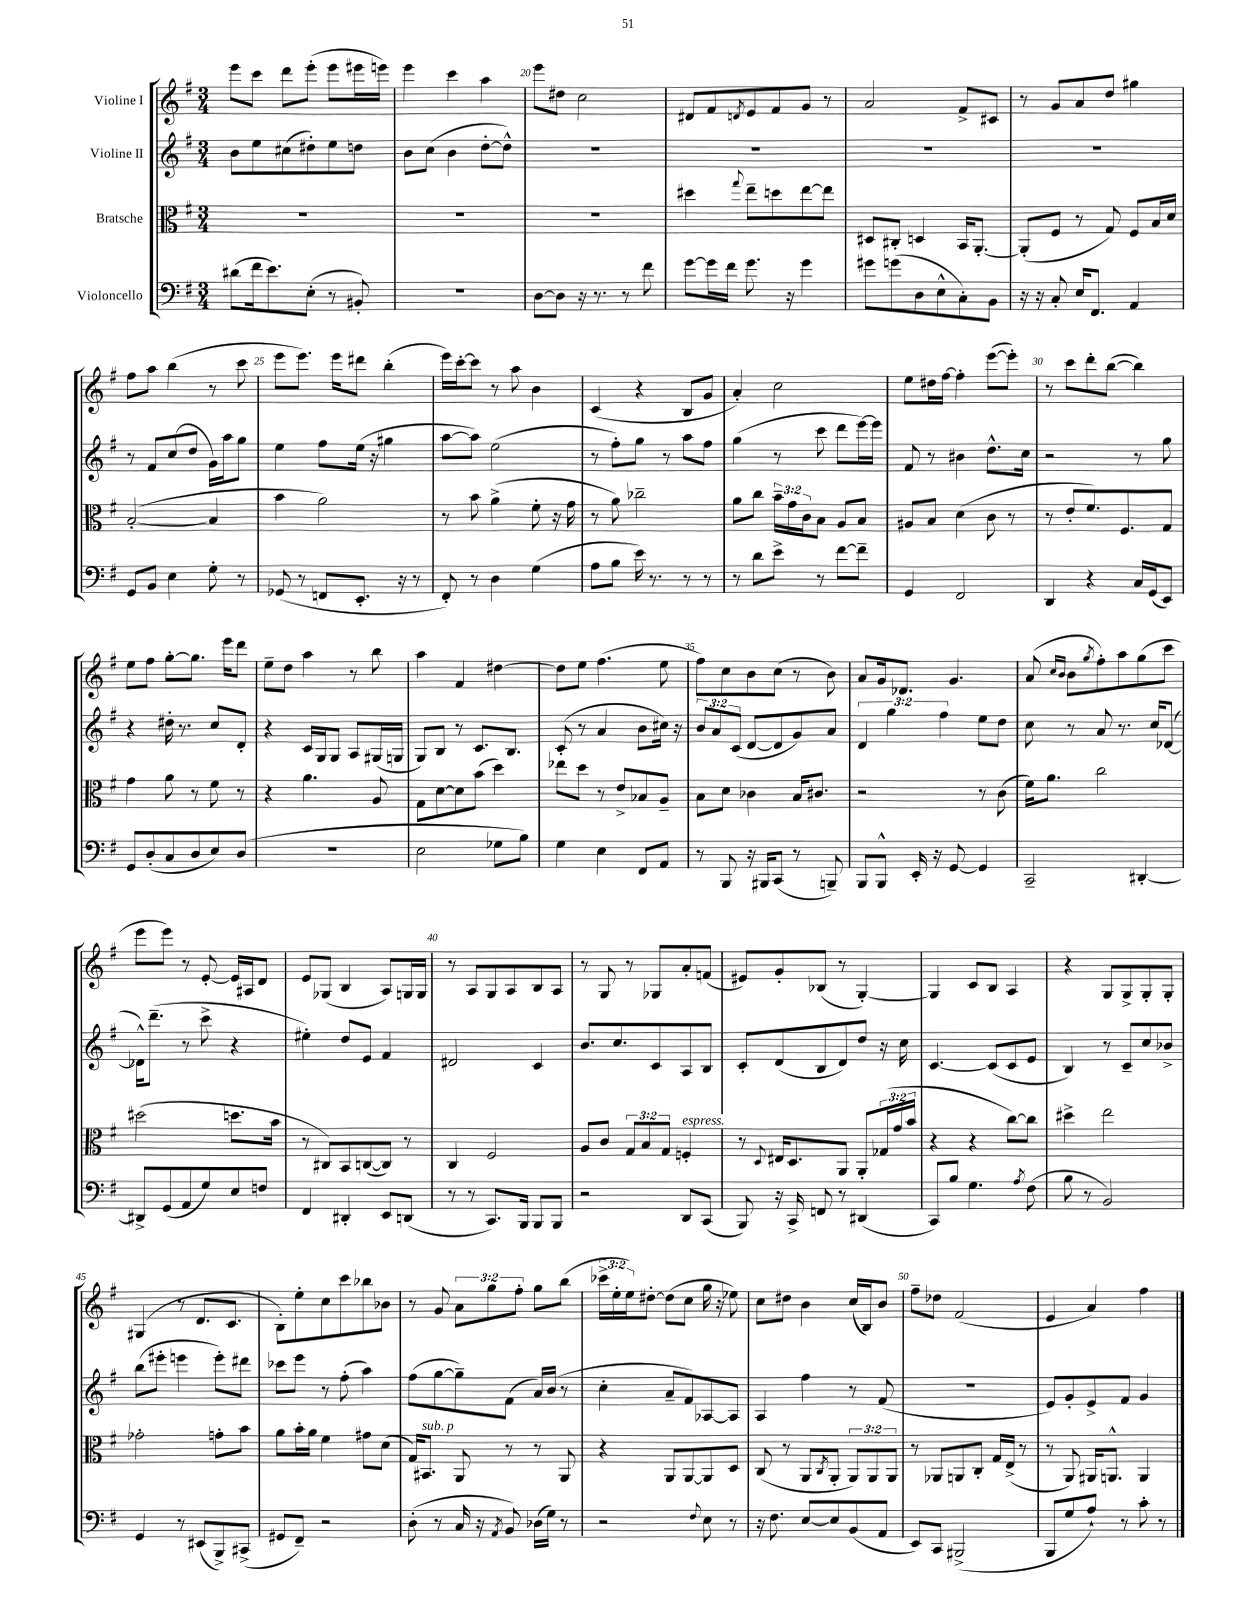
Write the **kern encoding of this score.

**kern	**kern	**kern	**kern
*part4	*part3	*part2	*part1
*staff4	*staff3	*staff2	*staff1
*I"Violoncello	*I"Bratsche	*I"Violine II	*I"Violine I
*clefF4	*clefC3	*clefG2	*clefG2
*k[f#]	*k[f#]	*k[f#]	*k[f#]
*M3/4	*M3/4	*M3/4	*M3/4
=18	=18	=18	=18
(8d#X\L	2.r	8b\L	8eee\L
16f#\k	.	8ee\	8ccc\J
8.e\)	.	.	.
.	.	(8cc#X\	8ddd\L
(8E'\J	.	8dd#X'\)	(8eee'\J
8r	.	8ee\	8eee\L
8BB#X'/)	.	8ddn\J	16eee#X\L
.	.	.	16eeen\JJ)
=19	=19	=19	=19
2.r	2.r	8b\L	4eee\
.	.	(8cc\J	.
.	.	4b\	4ccc\
.	.	[8dd'\L	4aa\
.	.	8dd^^\J])	.
=20	=20	=20	=20
[8D\L	2.r	2.r	8eee\L
8D\J]	.	.	8dd#X\J
16r	.	.	2cc\
8.r	.	.	.
8r	.	.	.
8f#\	.	.	.
=21	=21	=21	=21
[8g\L	4dd#X\	2.r	8d#X/L
16g\L]	.	.	8f#/
16f#\JJ	.	.	.
.	8qqgg/	.	8qdn/
8.g\	8ee~\L	.	8e/
.	8ddn\	.	8f#/
16r	.	.	.
4g\	[8ee\	.	8g/J
.	8ee\J]	.	8r
=22	=22	=22	=22
8g#X\L	8D#X/L	2.r	2a/
(8gn\	8C#X'/J	.	.
8D\	4Dn/	.	.
8E^^\	.	.	.
8C'\)	16BB/KL	.	8f#^/L
.	[8.AA'/J	.	.
8BB\J	.	.	8c#X/J
=23	=23	=23	=23
16r	(8AA'/L]	2.r	8r
16r	.	.	.
8C'/	8F#/J	.	8g/L
16E/KL	8r	.	8a/
8.FF#/J	.	.	.
.	8G/)	.	8dd/J
4AA/	8F#/L	.	4gg#X\
.	16B/L	.	.
.	16d/JJ	.	.
!!LO:LB:g=z
=24	=24	=24	=24
8GG/L	([2B'/	8r	8ff#\L
8BB/J	.	8f#/L	8aa\J
4E\	.	(8cc/	(4bb\
.	.	8dd/J	.
8G'\	4B/]	16g\LL)	8r
.	.	16aa\J	.
8r	.	8gg\J	8ccc\
=25	=25	=25	=25
(8GG-X/	4b\	4ee\	8eee\L
8r	.	.	8.eee\J)
8FFn/L	2a\)	8ff#\L	.
.	.	.	16eee\KL
8.EE'/J	.	(16ee\Jk	8ddd#X\J
.	.	16r	.
.	.	4gg#X\	(4bb'\
16r	.	.	.
8r	.	.	.
=26	=26	=26	=26
8FF#'/)	8r	[8aa\L	16eee\LL)
.	.	.	[16ccc'\J
8r	8b\	8aa\J])	8ccc\J]
4D\	(4a^\	(2ee\	8r
.	.	.	8aa\
(4G\	8f#'\	.	4b\
.	16r	.	.
.	16g\	.	.
=27	=27	=27	=27
8A\L	8r	8r	(4c/
8B\J	8a\)	8ff#'\L)	.
16e\)	2cc-X~\	8gg\J	4r
8.r	.	.	.
.	.	8r	.
8r	.	8aa\L	8B/L
8r	.	8ff#\J	8g/J
=28	=28	=28	=28
8r	8a\L	(4gg\	4a'/)
8d\L	8cc\J	.	.
8e^\J	24b~\LL	8r	2cc\
.	24g\	.	.
.	24c\J	.	.
8r	8B\J	8ccc\	.
[8f#\L	8A/L	8ddd\L	.
8f#~\J]	8B/J	[16eee\L)	.
.	.	16eee\JJ]	.
=29	=29	=29	=29
4GG/	8A#X/L	8f#/	8ee\L
.	8B/J	8r	16dd#X\L
.	.	.	[16ff#\JJ
2FF#/	(4d\	4b#X\	4ff#'\]
.	8c\	8.dd^^\L	([8eee\L
.	8r	.	8eee'\J])
.	.	16cc\Jk	.
=30	=30	=30	=30
4DD/	8r	2r	8r
.	8e'/L	.	8ccc\L
4r	8.f#/)	.	8ddd'\
.	.	.	([8bb\J
.	8.F#/	.	.
16C/LL	.	8r	4bb\])
(16GG/J	.	.	.
8EE/J)	8G/J	8gg\	.
!!LO:LB:g=z
=31	=31	=31	=31
8GG/L	4g\	4r	8ee\L
(8D'/	.	.	8ff#\J
8C/	8a\	16dd#X'\	[8gg'\L
.	.	8.r	.
8D/	8r	.	8.gg\J]
8E/)	8f#\	8cc/L	.
.	.	.	16eee\KL
(8D/J	8r	8d'/J	8ddd\J
=32	=32	=32	=32
2.r	4r	4r	8ee~\L
.	.	.	8dd\J
.	4.a\	16c/LL	4aa\
.	.	16G/J	.
.	.	8G/J	.
.	.	8A/L	8r
.	8A/	(16G#X/L	8bb\
.	.	16Gn/JJ	.
=33	=33	=33	=33
2E\	8G\L	8G/L)	4aa\
.	[8d\	8B/J	.
.	8d\]	8r	4f#/
.	(8b\J	8.c/L	.
8G-X\L	4dd\)	.	[4dd#X\
.	.	8.B/J	.
8B\J)	.	.	.
=34	=34	=34	=34
4G\	8ee-X\L	(8c'/	8dd#\L]
.	8dd\J	8r	8ee\J
4E\	8r	4a/	(4.ff#\
.	8e^/L	.	.
8FF#/L	8B-X/	8b\L	.
8AA/J	8A~/J	16cc#X\Jk)	8ee\
.	.	16r	.
=35	=35	=35	=35
8r	8B\L	12b/L	8ff#\L)
.	.	12a/	.
8BBB/	8d\J	.	8cc\
.	.	(12c/J	.
16r	4c-X\	[8d/L	8b\
16BBB#X/KL	.	.	.
(8CC/J	.	8d/]	(8cc\J
8r	16B/KL	8g/)	8r
.	8.c#X/J	.	.
8BBBn~/)	.	8a/J	8b\)
=36	=36	=36	=36
8BBB/L	2r	6d/	8a/L
8BBB^^/J	.	.	16g/k
.	.	6gg\	.
.	.	.	8.d-X/J
16EE'/	.	.	.
16r	.	.	.
.	.	6ff#\	.
[8GG/	.	.	4.g/
4GG/]	8r	8ee\L	.
.	(8c\	8dd\J	.
=37	=37	=37	=37
2CC~/	16f#\KL)	8cc\	(8a/
.	8.a\J	.	.
.	.	.	16qqcc/LL
.	.	.	16qqb/JJ
.	.	8r	8b\L
.	.	.	8qgg/
.	2cc\	8a/	8ff#'\)
.	.	8.r	8aa\
[4DD#X'/	.	.	(8gg\
.	.	16cc/KL	.
.	.	([8d-X/J	8ccc\J
!!LO:LB:g=z
=38	=38	=38	=38
8DD#X^/L]	(2dd#X\	16d-X^^\KL])	8eee\L
.	.	(8.ddd~\J	.
(8GG/	.	.	8eee\J)
8AA/	.	8r	8r
8G/)	.	8ccc^\	[8e'/
8E/	8.ddn\L	4r	16e/LL]
.	.	.	16A#X/J
8Fn/J	.	.	8d/J
.	16b\Jk	.	.
=39	=39	=39	=39
4FF#/	8r	4ee#X'\)	8e/L
.	8C#X/L)	.	(8G-X/J
4DD#X'/	8BB/	8dd/L	4B/
.	([8Cn/	8e/J	.
8EE/L	8C/J])	4f#/	8A/L)
(8DDn/J	8r	.	16Gn/L
.	.	.	16G/JJ
=40	=40	=40	=40
8r	4C/	2d#X/	8r
8r	.	.	8A/L
8.CC/L)	2F#/	.	8G/
.	.	.	8A/
16BBB/Jk	.	.	.
8BBB/L	.	4c/	8B/
8BBB/J	.	.	8A/J
=41	=41	=41	=41
2r	8A/L	8.b/L	8r
.	8c/J	.	8G/
.	.	8.cc/	.
.	12G/L	.	8r
.	12B/	.	.
.	.	8c/	8G-X/L
.	12G/J	.	.
!	!LO:TX:a:i:t=espress.	!	!
8DD/L	4Fn'/	8A/	8a'/
(8CC/J	.	8B/J	(8fn/J
=42	=42	=42	=42
8BBB/)	8r	8c'/L	8e#X/L)
.	8qqD/	.	.
16r	16E#X/KL	(8d/	8g'/
16CC^/	8.D/	.	.
8FFn/	.	8B/	(8B-X/J
8r	8AA/J	8d/)	8r
(4DD#X/	8AA'/L	8dd/J	[4G'/)
.	(24G-X/L	16r	.
.	24g/	.	.
.	.	16cc\	.
.	24b/JJ	.	.
=43	=43	=43	=43
8CC/L)	4r	[4.c/	4G/]
8B/J	.	.	.
4.G\	4r	.	8c/L
.	.	(8c/L]	8B/J
.	[8cc\L)	8c/	4A/
8qA/	.	.	.
(8F#\	8cc\J]	8e/J	.
=44	=44	=44	=44
8B\	4dd#X^\	4B/)	4r
8r	.	.	.
2BB/)	2ee\	8r	8G/L
.	.	8c~/L	8G^/
.	.	8cc/	8G'/
.	.	8b-X^/J	8G'/J
!!LO:LB:g=z
=45	=45	=45	=45
4GG/	2g-X'\	(8bb\L	(4G#X/
.	.	8eee#X'\J	.
8r	.	4eeen\	8r
(8EE#X/L	.	.	8.d/L
8BBB^/)	8gn'\L	8eee'\L)	.
.	.	.	8.c/J
(8CC#X^/J	8b\J	8ddd#X\J	.
=46	=46	=46	=46
8GG#X/L	8a\L	8ccc-X\L	8B'\L)
8FF#~/J)	16b'\L	8eee\J	8ee'\
.	16a\JJ	.	.
2r	4f#\	8r	8cc\
.	.	(8ff#'\	8ccc\
.	8g#X\L	4aa\)	8bb-X\
.	(8d\J	.	8b-X\J
=47	=47	=47	=47
(8D'\	16G/KL)	(8ff#\L	8r
!	!LO:TX:a:i:t=sub. p	!	!
.	8.BB#X/J	.	.
8r	.	[8gg\	8g/
16C/	8AA/	8gg~\])	12a\L
16r	.	.	.
.	.	.	12gg\
8qAA/	.	.	.
8BB/)	8r	(8f#\J	.
.	.	.	12ff#'\J
(16D-X\LL	8r	16a/LL)	8gg\L
16G\JJ)	.	(16b/JJ	.
8r	8AA/	8r	(8bb\J
=48	=48	=48	=48
2r	4r	4cc'\	24ccc-X^\LL
.	.	.	24ee'\
.	.	.	24ee\J)
.	.	.	[8dd#X'\J
.	8AA/L	8a~/L	(8dd#\L]
.	[8AA/	8f#/)	8cc\J
8qqF#/	.	.	.
8E\	8AA/]	[8A-X/	16gg\
.	.	.	16r
8r	8D/J	8A-/J]	8ee-X\)
=49	=49	=49	=49
16r	(8C/	4A/	8cc\L
8.F#\	.	.	.
.	8r	.	8dd#X\J
[8E/L	8AA/L	4ff#\	4b\
.	8qC/	.	.
8E/]	8AA'/J	.	.
(8BB/	12AA/L)	8r	(16cc/LL
.	.	.	16B/J)
.	12AA/	.	.
8AA/J	.	(8f#/	8b/J
.	12AA/J	.	.
=50	=50	=50	=50
8EE/L)	8r	2.r	8ff#~\L
8CC/J	8AA-X/L	.	8dd-X\J
(2BBB#X^/	8AAn/	.	(2f#/
.	8C'/J	.	.
.	16G/LL	.	.
.	(16E^/JJ	.	.
.	8r	.	.
=51	=51	=51	=51
8BBB/L	8r	8e/L)	4e/
8G/	8AA/)	8g'/	.
8A`/J)	16AA#X/KL	8e^/	4a/)
.	8.AAn^^/J	.	.
8r	.	8f#/J	.
8c'\	4AA/	4g/	4ff#\
8r	.	.	.
==	==	==	==
*-	*-	*-	*-
